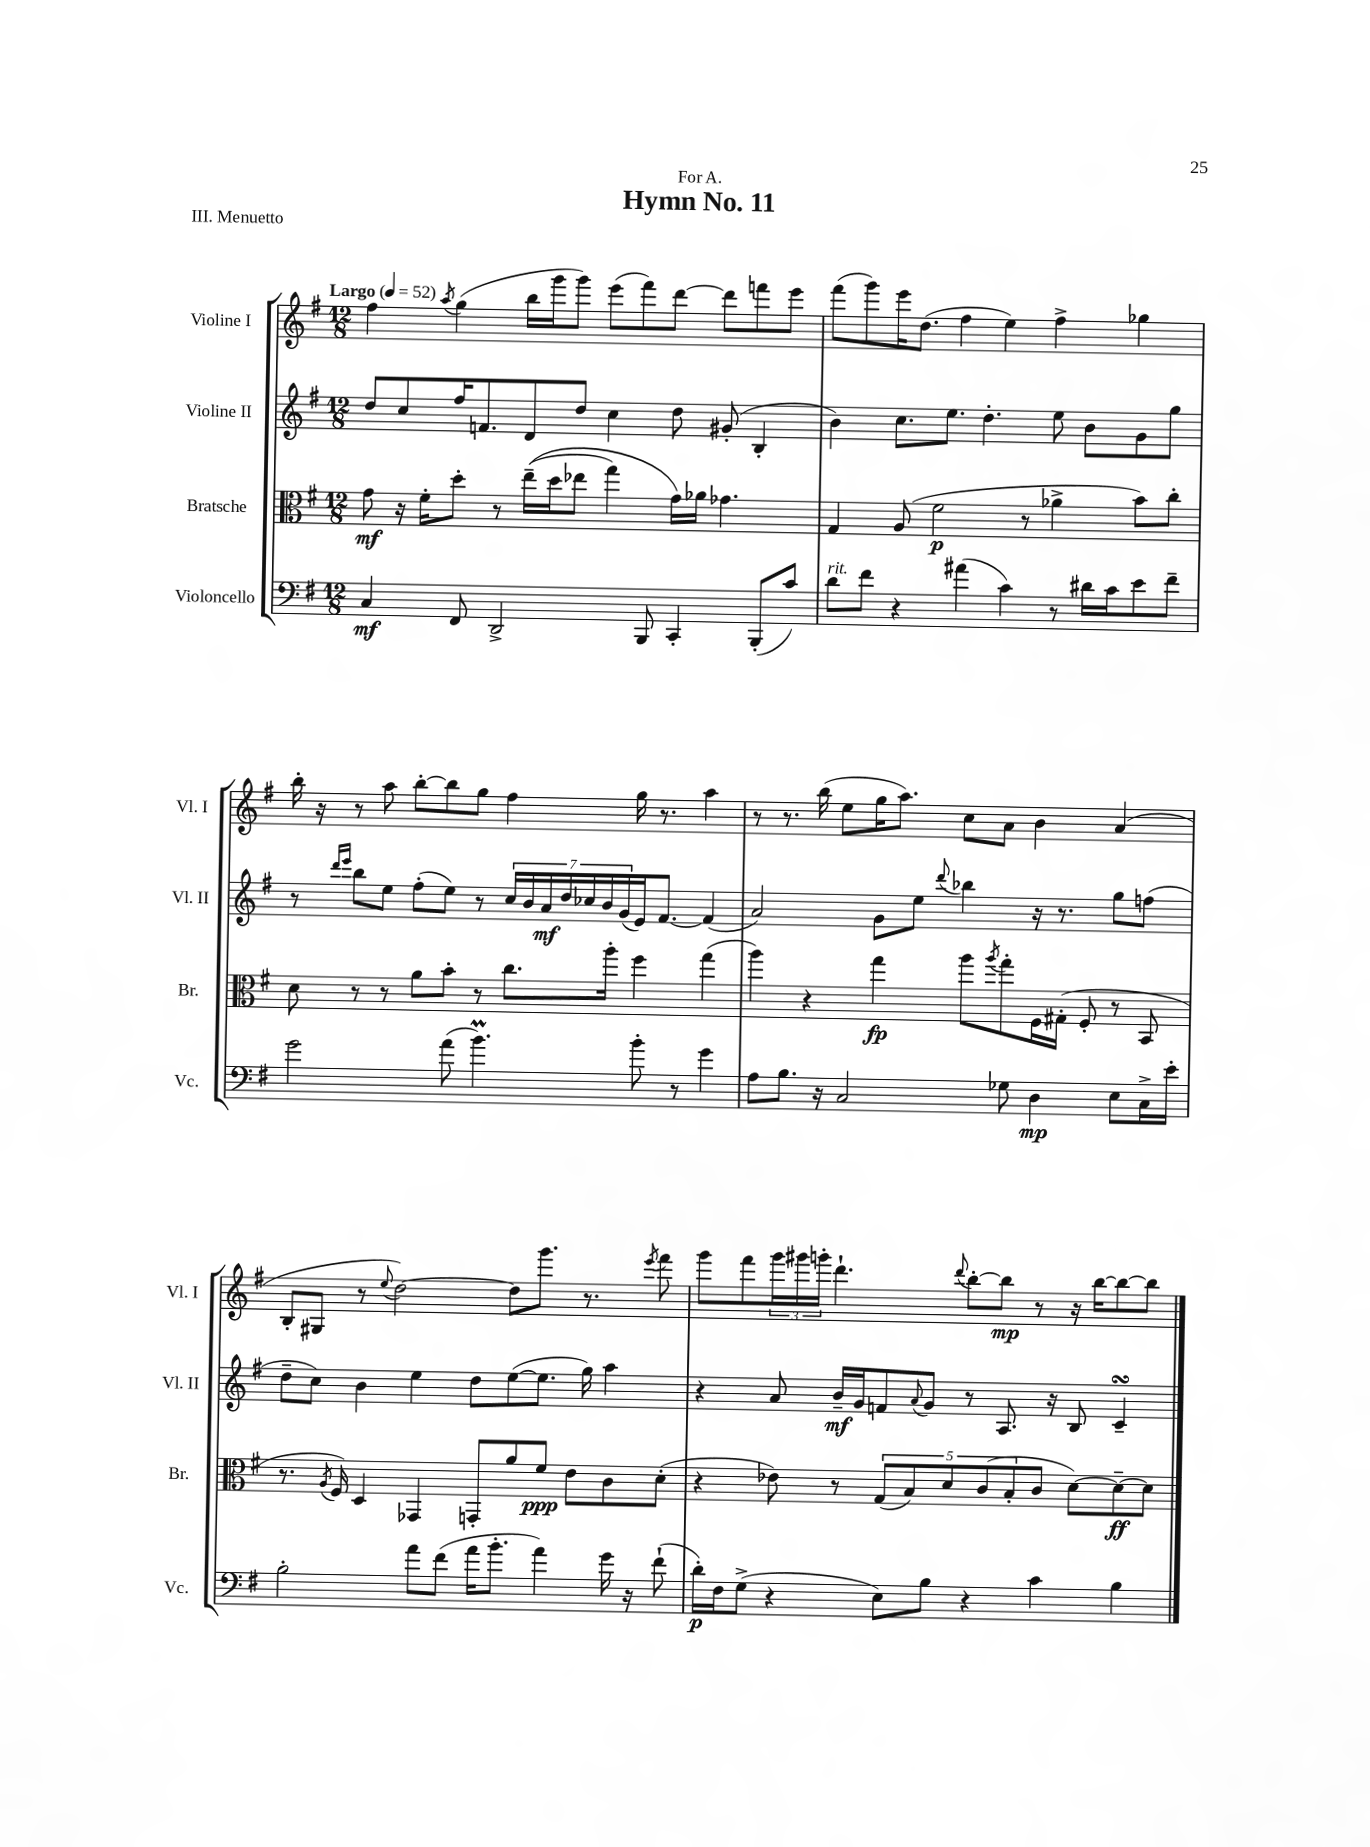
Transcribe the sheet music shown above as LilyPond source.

\header { title = "Hymn No. 11" dedication = "For A." piece = "III. Menuetto" }
<<
\new StaffGroup <<
\new Staff = "s0" \with { instrumentName = "Violine I" shortInstrumentName = "Vl. I" } {
    \clef treble \key g \major \numericTimeSignature \time 12/8 \tempo "Largo" 4 = 52
    fis''4 \acciaccatura { a''8 } g''4( b''16 g'''16 g'''8) e'''8( fis'''8) d'''8~ d'''8 f'''8 e'''8 |
    fis'''8( g'''8) e'''16 d''8.( fis''4 e''4) fis''4-> ges''4 |
    b''16-. r16 r8 a''8 b''8~-. b''8 g''8 fis''4 g''16 r8. a''4 |
    r8 r8. b''16( e''8 g''16 a''8.) c''8 a'8 b'4 a'4( |
    b8-. gis8 r8 \appoggiatura { e''8 } d''2~) d''8 g'''8. r8. \acciaccatura { e'''8 } fis'''8 |
    g'''8 fis'''8 \tuplet 3/2 { g'''16 gis'''16 g'''16-. } d'''4.-! \appoggiatura { d'''8 } b''8~-. b''8\mp r8 r16 b''16~ b''8~ b''8 \bar "|." |
}
\new Staff = "s1" \with { instrumentName = "Violine II" shortInstrumentName = "Vl. II" } {
    \clef treble \key g \major \numericTimeSignature \time 12/8
    d''8 c''8 fis''16 f'8. d'8 d''8 c''4 d''8 gis'8-.( b4-. |
    b'4) c''8. e''8. d''4.-. e''8 b'8 g'8 g''8 |
    r8 \grace { d'''16 e'''16 } b''8 e''8 fis''8-.( e''8) r8 \tuplet 7/4 { c''16 b'16 a'16\mf d''16 ces''16 b'16 g'16( } e'16) fis'8.~ fis'4( |
    a'2) g'8 e''8 \appoggiatura { d'''8 } bes''4 r16 r8. g''8 f''8( |
    d''8-- c''8) b'4 e''4 d''8 e''8~( e''8. g''16) a''4 |
    r4 a'8 b'16--\mf g'16 f'8 \appoggiatura { a'8 } g'8 r8 a8. r16 b8 c'4--\turn \bar "|." |
}
\new Staff = "s2" \with { instrumentName = "Bratsche" shortInstrumentName = "Br." } {
    \clef alto \key g \major \numericTimeSignature \time 12/8
    g'8\mf r16 fis'16-. d''8-. r8 e''16--(\( d''16 ees''8 g''4) g'16\) aes'16 ges'4. |
    g4 a8( fis'2\p r8 aes'4-> b'8) c''8-. |
    d'8 r8 r8 a'8 b'8-. r8 c''8. a''16-. fis''4 g''4( |
    a''4) r4 g''4\fp a''8 \acciaccatura { a''8 } g''8-. fis16 gis16-.( fis8-. r8 b,8 |
    r8. \acciaccatura { a8 } fis16) d4 ges,4 g,8-. a'8 fis'8\ppp e'8 c'8 d'8-.( |
    r4 ees'8) r8 \tuplet 5/4 { g8( b8) d'8 c'8( b8-. } c'8 d'8~) d'8~--\ff d'8 \bar "|." |
}
\new Staff = "s3" \with { instrumentName = "Violoncello" shortInstrumentName = "Vc." } {
    \clef bass \key g \major \numericTimeSignature \time 12/8
    c4\mf fis,8 d,2-> b,,8 c,4-. b,,8-.( c'8) |
    d'8^\markup { \italic "rit." } fis'8 r4 ais'4( c'4) r8 dis'16 c'16 e'8 fis'8-- |
    g'2 a'8( b'4.\prall) b'8-. r8 g'4 |
    a8 b8. r16 c2 ges8 d4\mp e8 c16-> e'16-. |
    b2-. a'8 fis'8( a'16 b'8.-. a'4) g'16 r16 fis'8-!( |
    d'16-.\p) fis16 g8->( r4 e8) b8 r4 c'4 b4 \bar "|." |
}
>>
>>
\layout { \context { \Score \remove "Bar_number_engraver" } }
